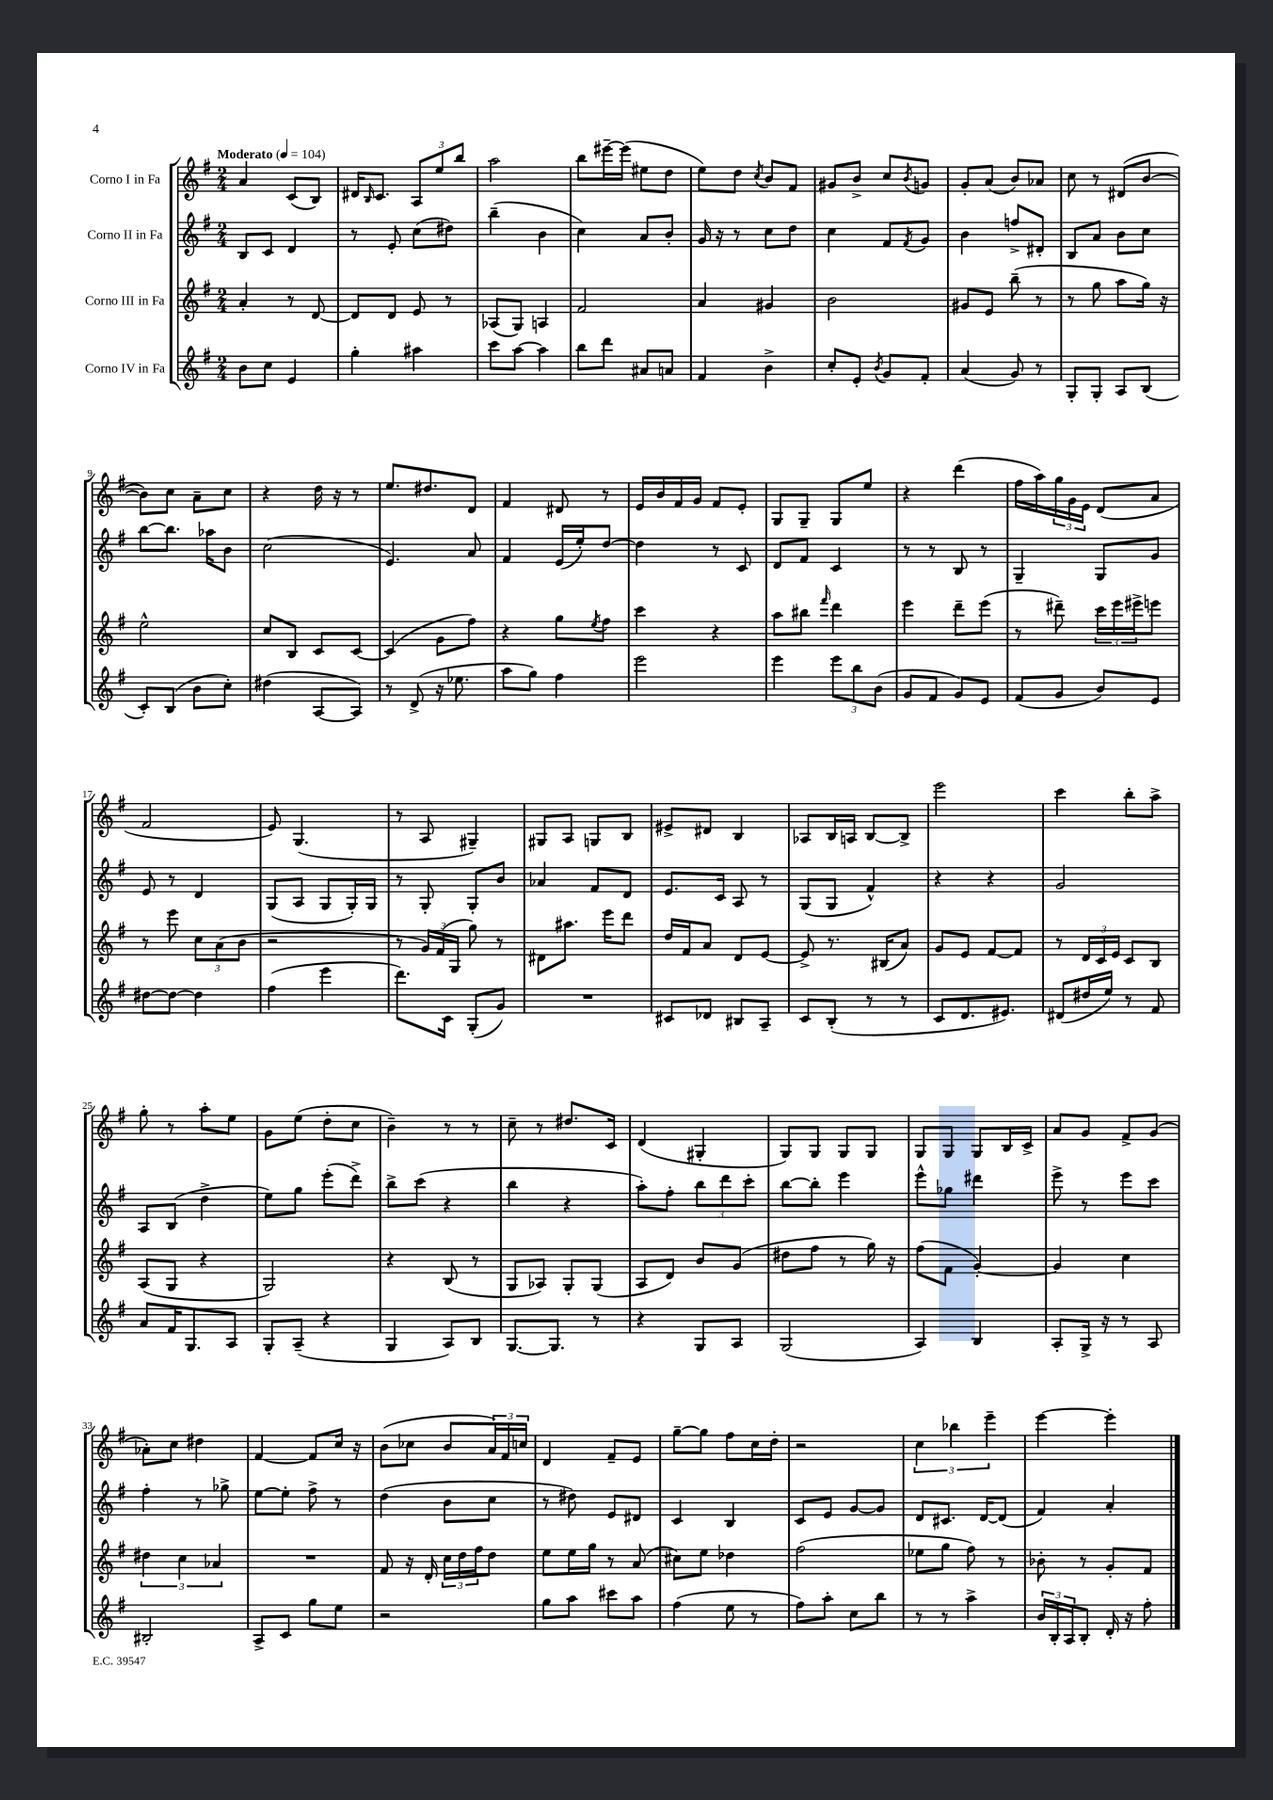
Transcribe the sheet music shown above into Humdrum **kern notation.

**kern	**kern	**kern	**kern
*part4	*part3	*part2	*part1
*staff4	*staff3	*staff2	*staff1
*I"Corno IV in Fa	*I"Corno III in Fa	*I"Corno II in Fa	*I"Corno I in Fa
*clefG2	*clefG2	*clefG2	*clefG2
*k[f#]	*k[f#]	*k[f#]	*k[f#]
*M2/4	*M2/4	*M2/4	*M2/4
*MM104	*MM104	*MM104	*MM104
=1	=1	=1	=1
!	!	!	!LO:TX:a:B:t=Moderato
8b\L	4a'/	8B/L	4a/
8cc\J	.	8c/J	.
4e/	8r	4d/	(8c/L
.	[8d/	.	8B/J)
=2	=2	=2	=2
4gg'\	8d/L]	8r	16d#X/KL
.	.	.	16qqB/
.	.	.	8.c/J
.	8d/J	8e'/	.
4aa#X\	8e/	(8cc\L	12A/L
.	.	.	12ee/
.	8r	8dd#X\J)	.
.	.	.	12bb/J
=3	=3	=3	=3
8ccc\L	(8A-X/L	(4bb~\	2aa\
[8aa\J	8G/J)	.	.
4aa\]	4An/	4b\	.
=4	=4	=4	=4
8bb\L	2f#/	4cc\)	8bb\L
8ddd\J	.	.	[16eee#X~\L
.	.	.	(16eee#\JJ]
8a#X/L	.	8a/L	8ee#X\L
8an/J	.	8b'/J	8dd\J
=5	=5	=5	=5
4f#/	4a/	16g/	8ee\L)
.	.	16r	.
.	.	8r	8dd\J
.	.	.	8qcc/
4b^\	4g#X/	8cc\L	8b/L
.	.	8dd\J	8f#/J
=6	=6	=6	=6
8cc'/L	2b\	4cc\	8g#X/L
8e'/J	.	.	8b^/J
8qb/	.	.	.
8g/L	.	8f#/L	8cc/L
.	.	8qf#/	8qb/
8f#'/J	.	8g/J	8gn/J
=7	=7	=7	=7
(4a/	8g#X/L	4b\	8g'/L
.	8e/J	.	(8a/J
8g/)	(8bb~\	8ffn^/L	8b/L)
8r	8r	8d#X'/J	8a-X/J
=8	=8	=8	=8
8G'/L	8r	8B/L	8cc\
8G'/J	8gg\	8a/J	8r
8A/L	8aa\L	8b\L	(8d#X/L
(8B/J	16gg\Jk)	8cc\J	[8b/J
.	16r	.	.
!!LO:LB:g=z
=9	=9	=9	=9
8c'/L)	2ee^^\	[8bb\L	8b\L])
(8B/J	.	8.bb\J]	8cc\J
8b\L	.	.	8a~\L
.	.	16aa-X\KL	.
8cc'\J)	.	8b\J	8cc\J
=10	=10	=10	=10
(4dd#X\	8cc/L	(2cc\	4r
.	8B/J	.	.
[8A/L	8c/L	.	16dd\
.	.	.	16r
8A/J])	[8c/J	.	8r
=11	=11	=11	=11
8r	(4c/]	4.e/)	8.ee/L
(8d^/	.	.	.
.	.	.	8.dd#X/
16r	8g\L	.	.
8.ee-X\	.	.	.
.	8ff#\J)	8a/	8d/J
=12	=12	=12	=12
8aa\L	4r	4f#/	4f#/
8gg\J)	.	.	.
4ff#\	8gg\L	(16e/LL	8d#X/
.	.	16ee'/J)	.
.	8qee/	.	.
.	8ff#\J	[8dd/J	8r
=13	=13	=13	=13
2eee\	4ccc\	4dd\]	16e/LL
.	.	.	16b/
.	.	.	16f#/
.	.	.	16g/JJ
.	4r	8r	8f#/L
.	.	8c/	8e'/J
=14	=14	=14	=14
4eee\	8aa\L	8d/L	8G/L
.	8bb#X\J	8f#/J	8G~/J
.	16qqfff#/	.	.
12eee\L	4ddd\	4c/	8G/L
12bb\	.	.	.
.	.	.	8ee/J
(12b\J	.	.	.
=15	=15	=15	=15
8g/L	4eee\	8r	4r
8f#/J	.	8r	.
8g/L)	8ddd~\L	8B/	(4ddd\
8e/J	(8eee\J	8r	.
=16	=16	=16	=16
(8f#/L	8r	4G~/	16ff#\LL
.	.	.	16aa\)
8g/J	8ddd#X~\)	.	24gg\
.	.	.	24g\
.	.	.	24e\JJ
8b/L)	24ccc\LL	8G/L	(8d/L
.	24eee\	.	.
.	24eee#X^\J	.	.
8e/J	8eeen\J	8g/J	8a/J
!!LO:LB:g=z
=17	=17	=17	=17
[8dd#X\L	8r	8e/	2f#/
8dd#\J_	8eee\	8r	.
4dd#\]	12cc\L	4d/	.
.	(12a\	.	.
.	12b\J	.	.
=18	=18	=18	=18
(4ff#\	2r	(8G/L	8e/)
.	.	8A/J	(4.G/
4eee\	.	8G/L	.
.	.	16G'/L)	.
.	.	16G/JJ	.
=19	=19	=19	=19
8.ddd\L)	8r	8r	8r
.	24g/LL)	8G'/	8A/
.	(24f#/	.	.
16c\Jk	.	.	.
.	24G/JJ	.	.
(8G'/L	8gg\)	8G'/L	4G#X~/)
8g/J)	8r	8b/J	.
=20	=20	=20	=20
2r	8d#X\L	4a-X/	8G#X/L
.	8.aa#X\J	.	8A/J
.	.	8f#/L	8Gn/L
.	16eee\KL	.	.
.	8ddd\J	8d/J	8B/J
=21	=21	=21	=21
8c#X/L	16dd/LL	8.e/L	8e#X^/L
.	16f#/J	.	.
8d-X/J	8a/J	.	8d#X/J
.	.	16c/Jk	.
8B#X/L	8d/L	8A/	4B/
8A~/J	[8e/J	8r	.
=22	=22	=22	=22
8c/L	8e^/]	(8G/L	8A-X/L
(8B'/J	8.r	8G/J	16B/L
.	.	.	16An/JJ
8r	.	4f#^^/)	[8B/L
.	(16B#X/KL	.	.
8r	8a/J)	.	8B^/J]
=23	=23	=23	=23
8c/L	8g/L	4r	2eee\
8.d/	8e/J	.	.
.	[8f#/L	4r	.
8.e#X/J)	.	.	.
.	8f#/J]	.	.
=24	=24	=24	=24
(8d#X/L	8r	2g/	4ccc\
16dd#X/L	24d/LL	.	.
.	24c/	.	.
16ee/JJ)	.	.	.
.	24e/JJ	.	.
8r	8c/L	.	8bb'\L
8f#/	8B/J	.	8aa^\J
!!LO:LB:g=z
=25	=25	=25	=25
8a/L	(8A/L	8A/L	8gg'\
16f#/K	8G/J	(8B/J	8r
8.G/	.	.	.
.	4r	4dd^\	8aa'\L
8A/J	.	.	8ee\J
=26	=26	=26	=26
8G'/L	2G/)	8ee\L)	8g\L
(8A~/J	.	8gg\J	(8ee\J
4r	.	(8eee'\L	8dd'\L
.	.	8ddd^\J)	8cc\J
=27	=27	=27	=27
4G/	4r	8bb^\L	4b~\)
.	.	(8ccc\J	.
8A/L)	(8B/	4r	8r
8B/J	8r	.	8r
=28	=28	=28	=28
[8.G/L	8G/L	4bb\	8cc~\
.	8A-X/J)	.	8r
8.G/J]	.	.	.
.	8G'/L	4r	8.dd#X/L
8r	(8G/J	.	.
.	.	.	16c/Jk
=29	=29	=29	=29
4r	8A/L	8aa'\L)	(4d/
.	8d/J)	8ff#'\J	.
8G/L	8b/L	12bb\L	4G#X'/
.	.	12ddd\	.
8A/J	(8g/J	.	.
.	.	12ccc'\J	.
=30	=30	=30	=30
(2G/	8dd#X\L	[8bb\L	8G/L)
.	8ff#\J	8bb'\J]	8G/J
.	8r	4eee\	8G/L
.	16gg\)	.	8G/J
.	16r	.	.
=31	=31	=31	=31
4A/)	(8ff#\L	8eee^^\L	8G/L
.	8f#\J	8gg-X\J	8G/J
4B/	[4g'/)	4ddd#X\	8G/L
.	.	.	16B/L
.	.	.	16c^/JJ
=32	=32	=32	=32
8A'/L	4g/]	8eee^\	8a/L
16G^/Jk	.	8r	8g/J
16r	.	.	.
8r	4cc\	8eee\L	8f#^/L
8A/	.	8ccc\J	(8g/J
!!LO:LB:g=z
=33	=33	=33	=33
2B#X'/	6dd#X\	4ff#'\	8a-X'\L)
.	.	.	8cc\J
.	6cc\	.	.
.	.	8r	4dd#X\
.	6a-X/	.	.
.	.	8gg-X^\	.
=34	=34	=34	=34
8A^/L	2r	[8ee\L	[4f#/
8c/J	.	8ee'\J]	.
8gg\L	.	8ff#^\	8f#/L]
8ee\J	.	8r	16cc/Jk
.	.	.	16r
=35	=35	=35	=35
2r	8f#/	(4dd\	(8b\L
.	16r	.	8cc-X\J
.	16d'/	.	.
.	24cc\LL	8b\L	8b/L
.	24dd\	.	.
.	24ff#\J	.	.
.	8dd\J	8cc\J	24a/L)
.	.	.	24f#/
.	.	.	24ccn/JJ
=36	=36	=36	=36
8gg\L	8ee\L	8r	4d/
8aa\J	16ee\L	8dd#X\)	.
.	16gg\JJ	.	.
8ccc#X\L	8r	8e/L	8f#~/L
8aa\J	(8a/	8d#X/J	8e/J
=37	=37	=37	=37
(4ff#\	8cc#X\L)	4c/	[8gg~\L
.	8ee\J	.	8gg\J]
8ee\	4dd-X\	4B/	8ff#\L
8r	.	.	16cc\L
.	.	.	16dd'\JJ
=38	=38	=38	=38
8ff#\L)	(2ff#\	8c/L	2r
8aa'\J	.	8e/J	.
8cc\L	.	[8g/L	.
8bb\J	.	8g/J]	.
=39	=39	=39	=39
8r	8ee-X\L	8d/L	6cc\
8r	8gg\J	8.c#X/J	.
.	.	.	6bb-X\
4aa^\	8ff#\)	.	.
.	.	[16d/KL	.
.	.	.	6eee~\
.	8r	(8d/J]	.
=40	=40	=40	=40
24b/LL	8b-X'\	4f#/)	[4eee\
24B'/	.	.	.
24A/J	.	.	.
8B'/J	8r	.	.
16d'/	8g'/L	4a'/	4eee'\]
16r	.	.	.
8ff#'\	8f#/J	.	.
==	==	==	==
*-	*-	*-	*-
